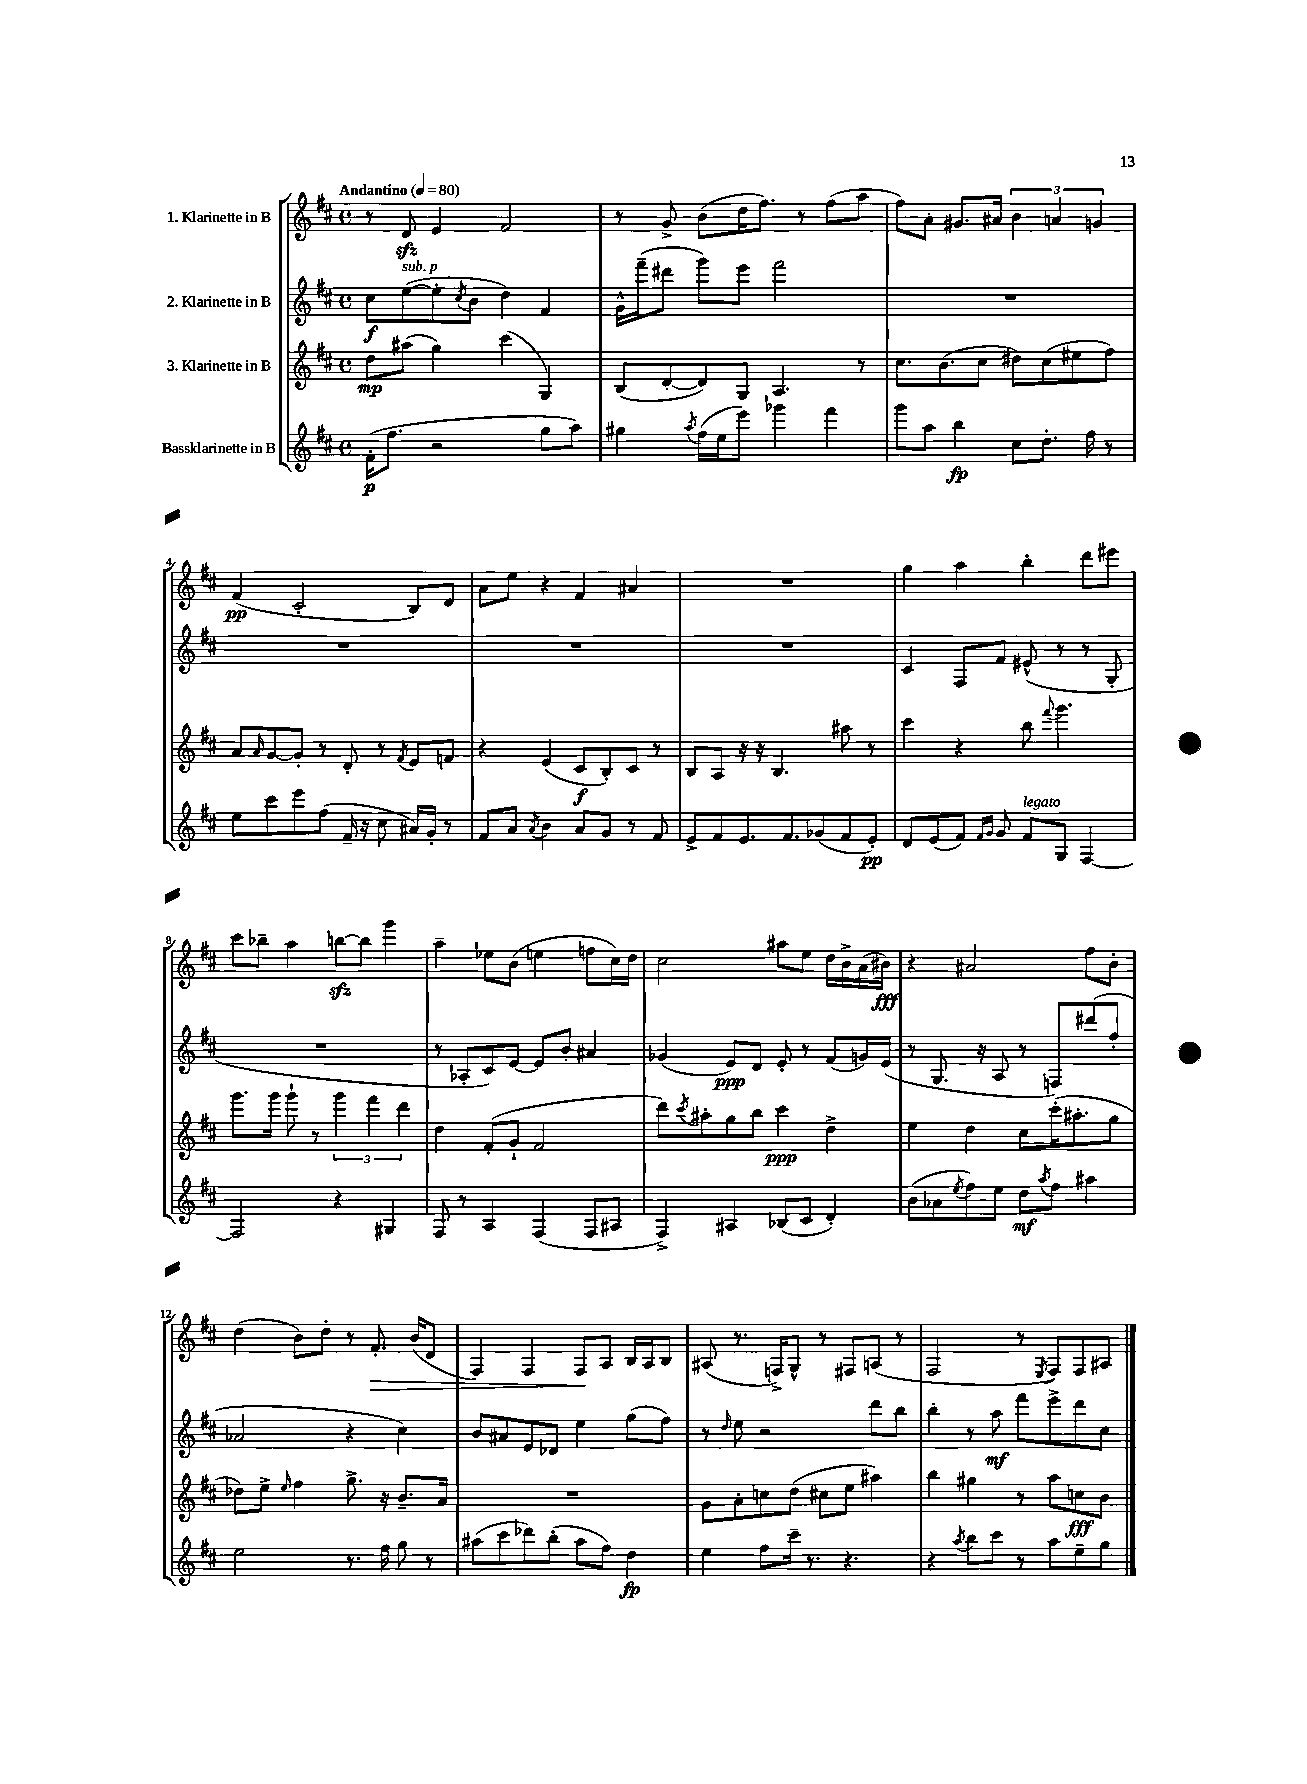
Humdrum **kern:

**kern	**dynam	**kern	**dynam	**kern	**dynam	**kern	**dynam
*part4	*part4	*part3	*part3	*part2	*part2	*part1	*part1
*staff4	*staff4	*staff3	*staff3	*staff2	*staff2	*staff1	*staff1
*I"Bassklarinette in B	*	*I"3. Klarinette in B	*	*I"2. Klarinette in B	*	*I"1. Klarinette in B	*
*clefG2	*	*clefG2	*	*clefG2	*	*clefG2	*
*k[f#c#]	*	*k[f#c#]	*	*k[f#c#]	*	*k[f#c#]	*
*M4/4	*	*M4/4	*	*M4/4	*	*M4/4	*
*met(c)	*	*met(c)	*	*met(c)	*	*met(c)	*
*MM80	*	*MM80	*	*MM80	*	*MM80	*
=1	=1	=1	=1	=1	=1	=1	=1
!	!	!	!	!	!	!LO:TX:a:B:t=Andantino	!
(16f#'\KL	p	8dd\L	mp	8cc#\L	f	8r	.
8.ff#\J	.	.	.	.	.	.	.
!	!	!	!	!LO:TX:a:i:t=sub. p	!	!	!
.	.	(8aa#X\J	.	([8ee\	.	8dzz/	.
2r	.	4gg\)	.	8ee'\]	.	4e/	.
.	.	.	.	8qcc#/	.	.	.
.	.	.	.	8b\J	.	.	.
.	.	(4ccc#\	.	4dd\)	.	2f#/	.
8gg\L	.	4G/)	.	4f#/	.	.	.
8aa\J)	.	.	.	.	.	.	.
=2	=2	=2	=2	=2	=2	=2	=2
4gg#X\	.	(8B/L	.	16g^^\LL	.	8r	.
.	.	.	.	(16fff#~\J	.	.	.
.	.	[8d'/	.	8ddd#X\J	.	8g^/	.
8qaa/	.	.	.	.	.	.	.
(16ff#\LL	.	8d/])	.	8ggg\L)	.	(8b\L	.
16ee\J	.	.	.	.	.	.	.
8eee\J)	.	8G/J	.	8eee\J	.	16dd\K	.
.	.	.	.	.	.	8.ff#\J)	.
4ggg-X\	.	4.A/	.	2fff#\	.	.	.
.	.	.	.	.	.	8r	.
4fff#\	.	.	.	.	.	(8ff#\L	.
.	.	8r	.	.	.	8aa\J	.
=3	=3	=3	=3	=3	=3	=3	=3
8ggg\L	.	8.cc#\L	.	1r	.	8ff#\L)	.
8aa\J	.	.	.	.	.	8a'\J	.
.	.	(8.b\	.	.	.	.	.
4bb\	fp	.	.	.	.	8.g#X/L	.
.	.	8cc#\J	.	.	.	.	.
.	.	.	.	.	.	16a#X/Jk	.
8cc#\L	.	8dd#X\L)	.	.	.	6b\	.
8.dd'\J	.	(8cc#\	.	.	.	.	.
.	.	.	.	.	.	6an/	.
.	.	8ee#X\	.	.	.	.	.
16ff#\	.	.	.	.	.	.	.
.	.	.	.	.	.	6gn/	.
8r	.	8ff#\J)	.	.	.	.	.
!!LO:LB:g=z
=4	=4	=4	=4	=4	=4	=4	=4
8ee\L	.	8a/L	.	1r	.	(4f#/	pp
.	.	16qqa/	.	.	.	.	.
8ccc#\	.	[8g/	.	.	.	.	.
8eee\	.	8g'/J]	.	.	.	2c#'/	.
(8ff#\J	.	8r	.	.	.	.	.
16f#~/	.	8d'/	.	.	.	.	.
16r	.	.	.	.	.	.	.
8cc#\	.	8r	.	.	.	.	.
.	.	8qf#/	.	.	.	.	.
16a#X/LL)	.	8e/L	.	.	.	8B/L)	.
16g'/JJ	.	.	.	.	.	.	.
8r	.	8fn/J	.	.	.	8d/J	.
=5	=5	=5	=5	=5	=5	=5	=5
8f#/L	.	4r	.	1r	.	8a\L	.
8a/J	.	.	.	.	.	8ee\J	.
8qa/	.	.	.	.	.	.	.
4b\	.	(4e/	.	.	.	4r	.
8a/L	.	8c#/L	f	.	.	4f#/	.
8g/J	.	8B'/)	.	.	.	.	.
8r	.	8c#/J	.	.	.	4a#X/	.
8f#/	.	8r	.	.	.	.	.
=6	=6	=6	=6	=6	=6	=6	=6
8e^/L	.	8B/L	.	1r	.	1r	.
8f#/	.	8A/J	.	.	.	.	.
8.e/	.	16r	.	.	.	.	.
.	.	16r	.	.	.	.	.
.	.	4.B/	.	.	.	.	.
8.f#/	.	.	.	.	.	.	.
(8g-X/	.	.	.	.	.	.	.
8f#/	.	8aa#X\	.	.	.	.	.
8e'/J)	pp	8r	.	.	.	.	.
=7	=7	=7	=7	=7	=7	=7	=7
8d/L	.	4ccc#\	.	4c#/	.	4gg\	.
(8e/	.	.	.	.	.	.	.
8f#/J)	.	4r	.	8F#/L	.	4aa\	.
16qqf#/LL	.	.	.	.	.	.	.
16qqg/JJ	.	.	.	.	.	.	.
8g/	.	.	.	8f#/J	.	.	.
!LO:TX:a:i:t=legato	!	!	!	!	!	!	!
8f#/L	.	8bb\	.	(8e#X^^/	.	4bb'\	.
.	.	8qqfff#/	.	.	.	.	.
8G/J	.	4.ggg\	.	8r	.	.	.
[4F#/	.	.	.	8r	.	8ddd\L	.
.	.	.	.	8G'/	.	8eee#X\J	.
!!LO:LB:g=z
=8	=8	=8	=8	=8	=8	=8	=8
2F#/]	.	8.ggg\L	.	1r	.	8ccc#\L	.
.	.	.	.	.	.	8bb-X~\J	.
.	.	16ggg\Jk	.	.	.	.	.
.	.	8ggg`\	.	.	.	4aa\	.
.	.	8r	.	.	.	.	.
4r	.	6ggg\	.	.	.	[8bbnzz\L	.
.	.	.	.	.	.	8bb\J]	.
.	.	6fff#\	.	.	.	.	.
4G#X/	.	.	.	.	.	4ggg\	.
.	.	6ddd\	.	.	.	.	.
=9	=9	=9	=9	=9	=9	=9	=9
8F#/	.	4dd\	.	8r	.	4aa~\	.
8r	.	.	.	8A-X'/L	.	.	.
4A/	.	(8f#'/L	.	8c#/)	.	8ee-X\L	.
.	.	8g`/J	.	[8e/J	.	(8b\J	.
(4F#/	.	2f#/	.	8e/L]	.	4een\	.
.	.	.	.	8b'/J	.	.	.
8F#/L	.	.	.	4a#X/	.	8ffn\L	.
8A#X/J	.	.	.	.	.	16cc#\L)	.
.	.	.	.	.	.	16dd\JJ	.
=10	=10	=10	=10	=10	=10	=10	=10
4F#^/)	.	8ddd\L)	.	(4g-X/	.	2cc#\	.
.	.	8qccc#/	.	.	.	.	.
.	.	8aa#X'\	.	.	.	.	.
4A#X/	.	8gg\	.	8e/L)	ppp	.	.
.	.	8bb\J	.	8d/J	.	.	.
(8B-X/L	.	4ccc#\	ppp	8e'/	.	8aa#X\L	.
8c#/J	.	.	.	8r	.	8ee\J	.
4d'/)	.	4dd^\	.	(8f#/L	.	16dd\LL	.
.	.	.	.	.	.	16b^\	.
.	.	.	.	16gn/L)	.	(16a\	.
.	.	.	.	(16e/JJ	.	16b#X\JJ)	fff
=11	=11	=11	=11	=11	=11	=11	=11
(8b\L	.	4ee\	.	8r	.	4r	.
8a-X\	.	.	.	8.G/	.	.	.
8qee/	.	.	.	.	.	.	.
8ff#\)	.	4dd\	.	.	.	2a#X/	.
.	.	.	.	16r	.	.	.
8ee\J	.	.	.	8A/	.	.	.
8dd\L	mf	8cc#\L	.	8r	.	.	.
8qaa/	.	.	.	.	.	.	.
8ff#\J	.	(16ccc#'\K	.	8Fn/L)	.	.	.
.	.	8.aa#X'\	.	.	.	.	.
4aa#X\	.	.	.	(8ddd#X/	.	8ff#\L	.
.	.	8gg\J	.	8ff#'/J	.	8b'\J	.
!!LO:LB:g=z
=12	=12	=12	=12	=12	=12	=12	=12
2ee\	.	8dd-X\L)	.	2a-X/	.	(4dd\	.
.	.	8ee^\J	.	.	.	.	.
.	.	16qqee/	.	.	.	.	.
.	.	4ff#\	.	.	.	8b\L)	.
.	.	.	.	.	.	8dd'\J	.
8.r	.	8.gg^\	.	4r	.	8r	.
!	!	!	!	!	!	!	!LO:HP:b
.	.	.	.	.	.	8.f#'/	>
16ff#\	.	16r	.	.	.	.	.
8gg\	.	8.b~/L	.	4cc#\)	.	.	.
.	.	.	.	.	.	(16b/KL	.
8r	.	.	.	.	.	8d/J	.
.	.	16a/Jk	.	.	.	.	.
=13	=13	=13	=13	=13	=13	=13	=13
(8aa#X\L	.	1r	.	8b/L	.	4F#/)	.
8ccc#\	.	.	.	8a#X/	.	.	.
8ddd-X\)	.	.	.	8e/	.	4F#/	.
(8bb'\J	.	.	.	8d-X/J	.	.	.
8aa#\L	.	.	.	4ee\	.	8F#/L	.
8ff#\J)	.	.	.	.	.	8A/J	]
4dd\	fp	.	.	(8gg\L	.	16B/LL	.
.	.	.	.	.	.	16A/J	.
.	.	.	.	8ff#\J)	.	8B/J	.
=14	=14	=14	=14	=14	=14	=14	=14
4ee\	.	8g\L	.	8r	.	(8A#X/	.
.	.	.	.	16qqdd/	.	.	.
.	.	8a'\	.	8ee\	.	8.r	.
8ff#\L	.	8ccn\	.	2r	.	.	.
.	.	.	.	.	.	16Fn^/KL)	.
16ccc#~\Jk	.	(8dd\J	.	.	.	8G^^/J	.
8.r	.	.	.	.	.	.	.
.	.	8cc#X\L	.	.	.	8r	.
4.r	.	8ee\J	.	.	.	8F#X/L	.
.	.	4aa#X\)	.	8ddd\L	.	(8An/J	.
.	.	.	.	8bb\J	.	8r	.
=15	=15	=15	=15	=15	=15	=15	=15
4r	.	4bb\	.	4bb'\	.	2F#/	.
8qaa/	.	.	.	.	.	.	.
8bb\L	.	4gg#X\	.	8r	.	.	.
8ccc#\J	.	.	.	8aa\	mf	.	.
8r	.	8r	.	8fff#\L	.	8r	.
.	.	.	.	.	.	8qE/	.
8aa\L	.	8aa\L	.	8eee^\	.	8F#/L)	.
8ee~\	.	8ccn\	fff	8ddd\	.	8F#/	.
8gg\J	.	8b\J	.	8cc#\J	.	8A#X/J	.
==	==	==	==	==	==	==	==
*-	*-	*-	*-	*-	*-	*-	*-
